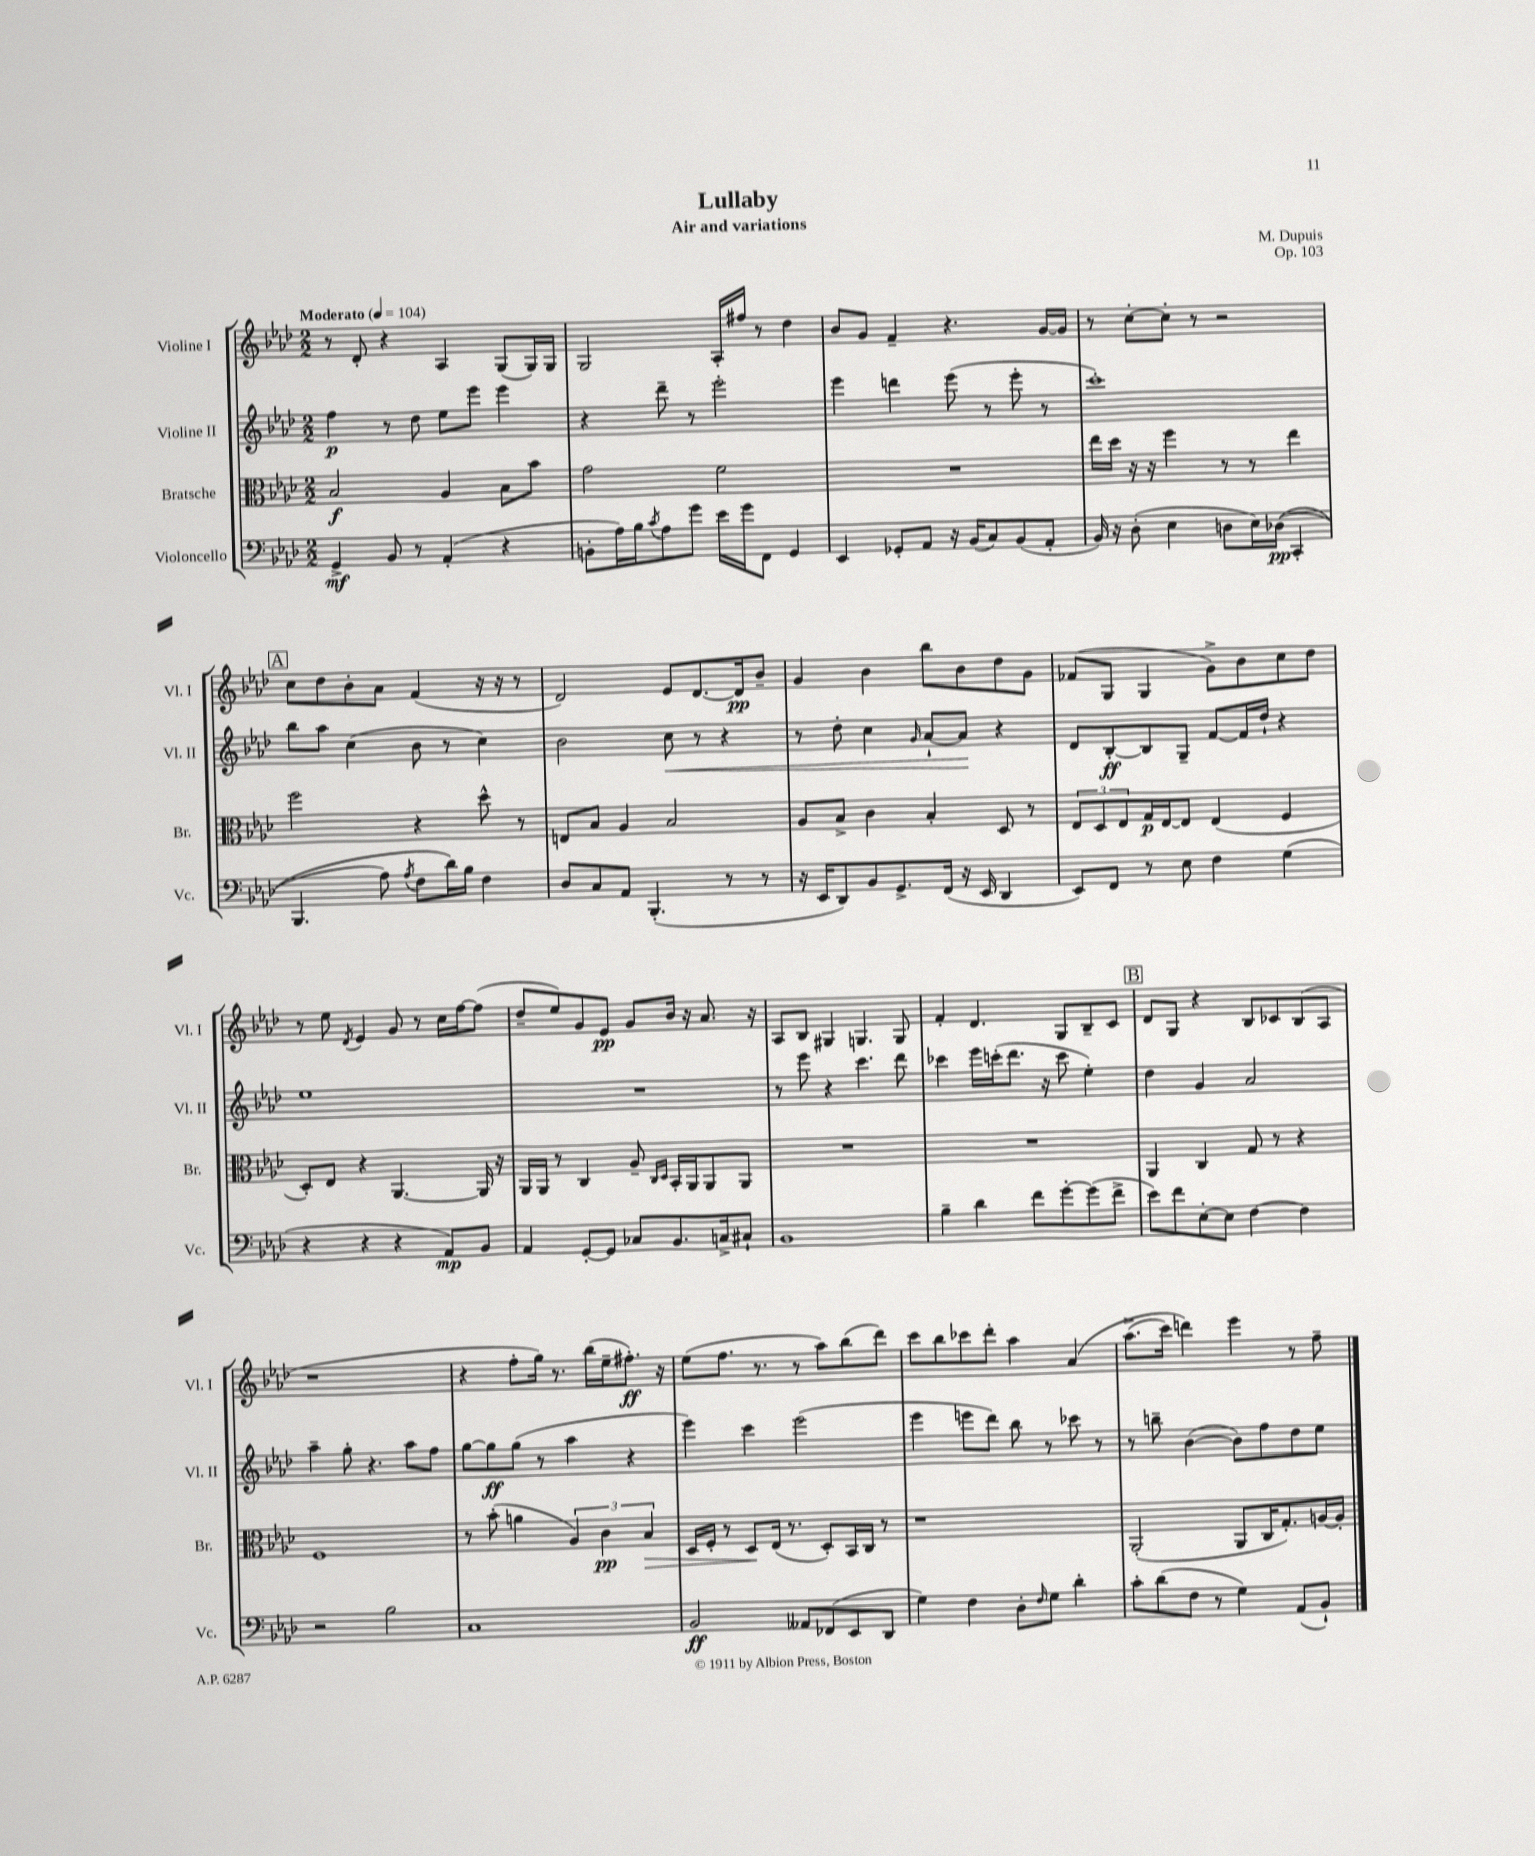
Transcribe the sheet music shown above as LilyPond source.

\header { title = "Lullaby" composer = "M. Dupuis" subtitle = "Air and variations" opus = "Op. 103" }
<<
\new StaffGroup <<
\new Staff = "s0" \with { instrumentName = "Violine I" shortInstrumentName = "Vl. I" } {
    \clef treble \key aes \major \numericTimeSignature \time 2/2 \tempo "Moderato" 4 = 104
    r8 des'8-. r4 aes4 g8( g16) g16 |
    g2 aes16-. fis''16 r8 des''4 |
    bes'8 g'8 f'4-- r4. g'16~ g'16 |
    r8 c''8~-. c''8-. r8 r2 |
    \mark \markup { \box "A" } c''8 des''8 bes'8-. aes'8 f'4( r16 r16 r8 |
    des'2) ees'8 des'8.~ des'16\pp bes'8-- |
    g'4 bes'4 bes''8 bes'8 des''8 g'8 |
    fes'8( g8 g4 g'8->) bes'8 c''8 des''8 |
    r8 ees''8 \acciaccatura { des'8 } ees'4 g'8 r8 c''16 f''16~ f''8( |
    des''8-- ees''8) g'8 ees'8\pp g'8 bes'16 r16 aes'8. r16 |
    aes8 bes8 gis4 g4. g8 |
    f'4-. des'4. g8 bes8-- c'8 |
    \mark \markup { \box "B" } des'8 g8 r4 bes8 ces'8 bes8( aes8 |
    r1 |
    r4 f''8-. g''16) r8. bes''16( ees''16-- fis''8.-.\ff) r16 |
    ees''8( f''8. r8. r8 aes''8) bes''8( des'''8) |
    c'''8 bes''8 ces'''8 des'''8-. aes''4 aes'4\( |
    aes''8.->( c'''16) d'''4\) ees'''4 r8 f''8-- \bar "|." |
}
\new Staff = "s1" \with { instrumentName = "Violine II" shortInstrumentName = "Vl. II" } {
    \clef treble \key aes \major \numericTimeSignature \time 2/2
    f''4\p r8 des''8 ees''8 ees'''8 ees'''4 |
    r4 des'''8-- r8 ees'''2-. |
    ees'''4 d'''4 ees'''8( r8 ees'''8-. r8 |
    c'''1-.) |
    \mark \markup { \box "A" } bes''8 aes''8 c''4( bes'8 r8 c''4) |
    bes'2 c''8\< r8 r4 |
    r8 des''8-. c''4 \grace { g'16 } aes'8~-! aes'8\! r4 |
    des'8 bes8~-.\ff bes8 g8-- f'8~ f'16 des''16-! r4 |
    ees''1 |
    R1 |
    r8 ees'''8 r4 c'''4. des'''8 |
    ces'''4 ees'''16 c'''16-.( des'''8. r16 c'''8 ees''4-.) |
    \mark \markup { \box "B" } des''4 g'4 aes'2 |
    aes''4-- g''8-. r4. aes''8 f''8 |
    g''8~ g''8\ff g''8( r8 aes''4 r4 |
    ees'''4) c'''4 ees'''2( |
    ees'''4 e'''8 des'''8) bes''8 r8 ces'''8 r8 |
    r8 b''8-- bes'4~( bes'8) f''8 des''8 ees''8 \bar "|." |
}
\new Staff = "s2" \with { instrumentName = "Bratsche" shortInstrumentName = "Br." } {
    \clef alto \key aes \major \numericTimeSignature \time 2/2
    bes2\f aes4 bes8 bes'8 |
    g'2 f'2 |
    R1 |
    ees''16 des''16 r16 r16 f''4 r8 r8 ees''4 |
    \mark \markup { \box "A" } f''2 r4 des''8-^ r8 |
    e8 bes8 aes4 bes2 |
    aes8 bes8-> c'4 bes4-. des8 r8 |
    \tuplet 3/2 { ees8 des8 ees8 } g16\p ees16~ ees8 ees4( f4 |
    des8-.) ees8 r4 aes,4.~ aes,16 r16 |
    aes,16 aes,16 r8 c4 aes8-- \grace { c16 des16 } bes,16-. aes,16 aes,8 aes,8 |
    R1 |
    R1 |
    \mark \markup { \box "B" } aes,4 c4 g8 r8 r4 |
    f1 |
    r8 bes'8-.( a'4 \tuplet 3/2 { aes4) c'4\pp bes4\> } |
    des16 f16-. r8 des8\! ees16( r8. des8-.) bes,16 c16 r8 |
    r1 |
    aes,2-.( aes,8 c16 g8.-.) a16~ a16-. \bar "|." |
}
\new Staff = "s3" \with { instrumentName = "Violoncello" shortInstrumentName = "Vc." } {
    \clef bass \key aes \major \numericTimeSignature \time 2/2
    g,4->\mf bes,8 r8 aes,4-.( r4 |
    b,8-. aes16) bes16 \acciaccatura { c'8 } aes8 g'8 ees'16 g'16 f,8 g,4 |
    ees,4 ges,8-. aes,8 r16 bes,16( c8) bes,8( aes,8-. |
    bes,16) r16 des8-.( ees4 d8 ees16) des16\pp(\( c,4-. |
    \mark \markup { \box "A" } bes,,4. aes8) \acciaccatura { aes8 } f8 des'16\) bes16 f4 |
    des8 c8 aes,8 bes,,4.-.( r8 r8 |
    r16 ees,16 des,8) bes,8 g,8.-> f,16( r16 ees,16 des,4 |
    ees,8) f,8 r8 ees8 f4 g4( |
    r4 r4 r4 aes,8\mp) bes,8 |
    aes,4 g,8~-. g,8 ces8 bes,8. c16-> cis8-! |
    bes,1 |
    bes4-- des'4 f'8 g'8~-. g'8( f'8-> |
    \mark \markup { \box "B" } ees'8) f'8 ees8~-. ees8 f4~ f4 |
    r2 bes2 |
    c1 |
    bes,2\ff aeses,8 fes,8( ees,8 des,8 |
    g4) f4 des8-. \grace { f16 } g8 des'4-. |
    c'8-. des'8( f8 r8 g4) aes,8( bes,8-!) \bar "|." |
}
>>
>>
\layout { \context { \Score \remove "Bar_number_engraver" } }
